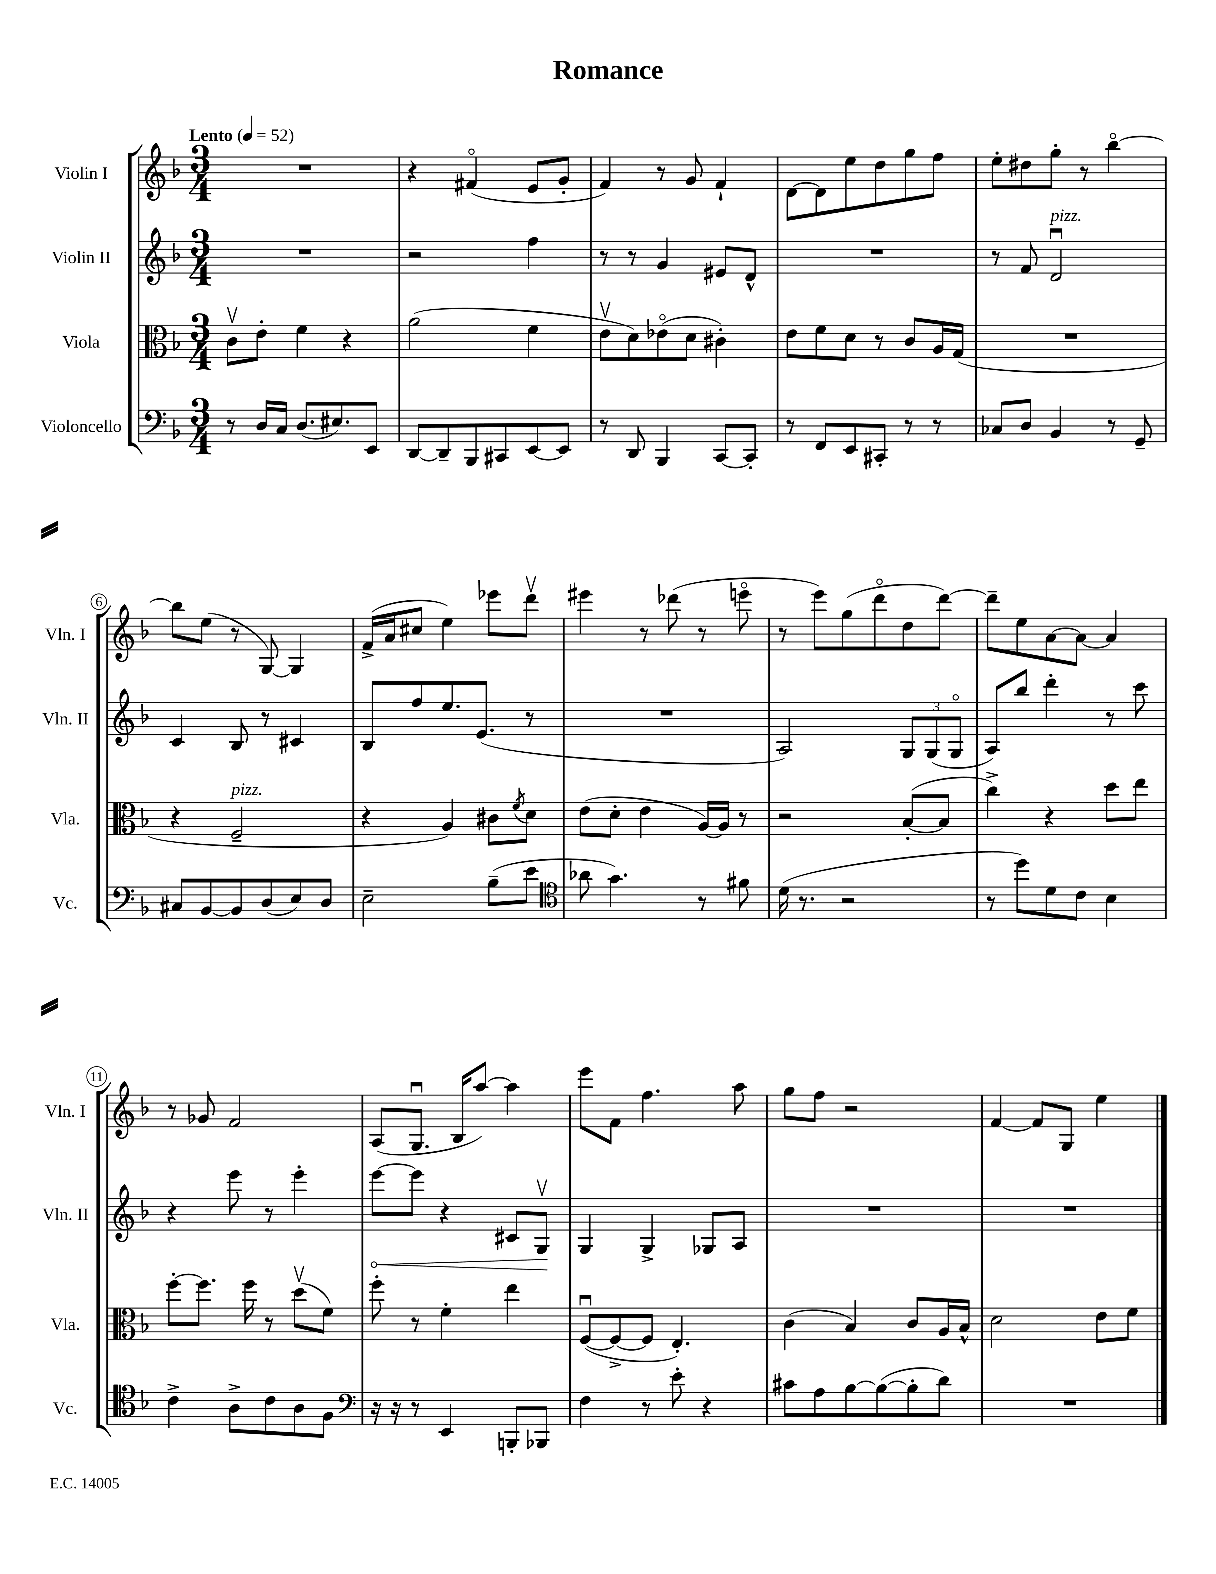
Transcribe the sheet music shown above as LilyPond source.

\header { title = "Romance" }
<<
\new StaffGroup <<
\new Staff = "s0" \with { instrumentName = "Violin I" shortInstrumentName = "Vln. I" } {
    \clef treble \key f \major \numericTimeSignature \time 3/4 \tempo "Lento" 4 = 52
    R2. |
    r4 fis'4\flageolet( e'8 g'8-. |
    f'4) r8 g'8 f'4-! |
    d'8~ d'8 e''8 d''8 g''8 f''8 |
    e''8-. dis''8 g''8-. r8 bes''4~\flageolet |
    bes''8 e''8( r8 g8~) g4 |
    f'16->( a'16 cis''8 e''4) ees'''8 d'''8\upbow |
    eis'''4 r8 des'''8( r8 e'''8\flageolet |
    r8 e'''8) g''8( d'''8\flageolet d''8 d'''8~) |
    d'''8-- e''8 a'8~ a'8~ a'4 |
    r8 ges'8 f'2 |
    a8( g8.\downbow bes16 a''8~) a''4 |
    e'''8 f'8 f''4. a''8 |
    g''8 f''8 r2 |
    f'4~ f'8 g8 e''4 \bar "|." |
}
\new Staff = "s1" \with { instrumentName = "Violin II" shortInstrumentName = "Vln. II" } {
    \clef treble \key f \major \numericTimeSignature \time 3/4
    R2. |
    r2 f''4 |
    r8 r8 g'4 eis'8 d'8-^ |
    R2. |
    r8 f'8 d'2\downbow^\markup { \italic "pizz." } |
    c'4 bes8 r8 cis'4 |
    bes8 f''8 e''8. e'8.( r8 |
    R2. |
    a2) \tuplet 3/2 { g8 g8( g8\flageolet } |
    a8) bes''8 d'''4-. r8 c'''8 |
    r4 e'''8 r8 e'''4-. |
    \once \override Hairpin.circled-tip = ##t e'''8~\< e'''8 r4 cis'8 g8\upbow\! |
    g4 g4-> ges8 a8 |
    R2. |
    R2. \bar "|." |
}
\new Staff = "s2" \with { instrumentName = "Viola" shortInstrumentName = "Vla." } {
    \clef alto \key f \major \numericTimeSignature \time 3/4
    c'8\upbow e'8-. f'4 r4 |
    a'2( f'4 |
    e'8\upbow d'8) ees'8\flageolet( d'8 cis'4-.) |
    e'8 f'8 d'8 r8 c'8 a16 g16( |
    R2. |
    r4 f2--^\markup { \italic "pizz." } |
    r4 a4) cis'8 \acciaccatura { f'8 } d'8 |
    e'8( d'8-. e'4 a16~) a16 r8 |
    r2 bes8~-.( bes8 |
    c''4->) r4 d''8 e''8 |
    f''8~-. f''8. f''16 r8 d''8\upbow( f'8) |
    f''8-. r8 f'4-. e''4 |
    f8~\downbow( f8~-> f8 e4.-.) |
    c'4( bes4) c'8 a16 bes16-^ |
    d'2 e'8 f'8 \bar "|." |
}
\new Staff = "s3" \with { instrumentName = "Violoncello" shortInstrumentName = "Vc." } {
    \clef bass \key f \major \numericTimeSignature \time 3/4
    r8 d16 c16 d8.( eis8.) e,8 |
    d,8~ d,8-- bes,,8 cis,8 e,8~ e,8 |
    r8 d,8 bes,,4 c,8~ c,8-. |
    r8 f,8 e,8 cis,8-. r8 r8 |
    ces8 d8 bes,4 r8 g,8-- |
    cis8 bes,8~ bes,8 d8( e8) d8 |
    e2-- bes8--( e'8 |
    \clef tenor aes'8 g'4.) r8 fis'8 |
    d'16( r8. r2 |
    r8 d''8) d'8 c'8 bes4 |
    c'4-> a8-> c'8 a8 f8 |
    \clef bass r16 r16 r8 e,4 b,,8-. bes,,8 |
    f4 r8 e'8-. r4 |
    cis'8 a8 bes8~ bes8~( bes8-. d'8) |
    R2. \bar "|." |
}
>>
>>
\layout { \context { \Score \override BarNumber.stencil = #(make-stencil-circler 0.1 0.3 ly:text-interface::print) } }
